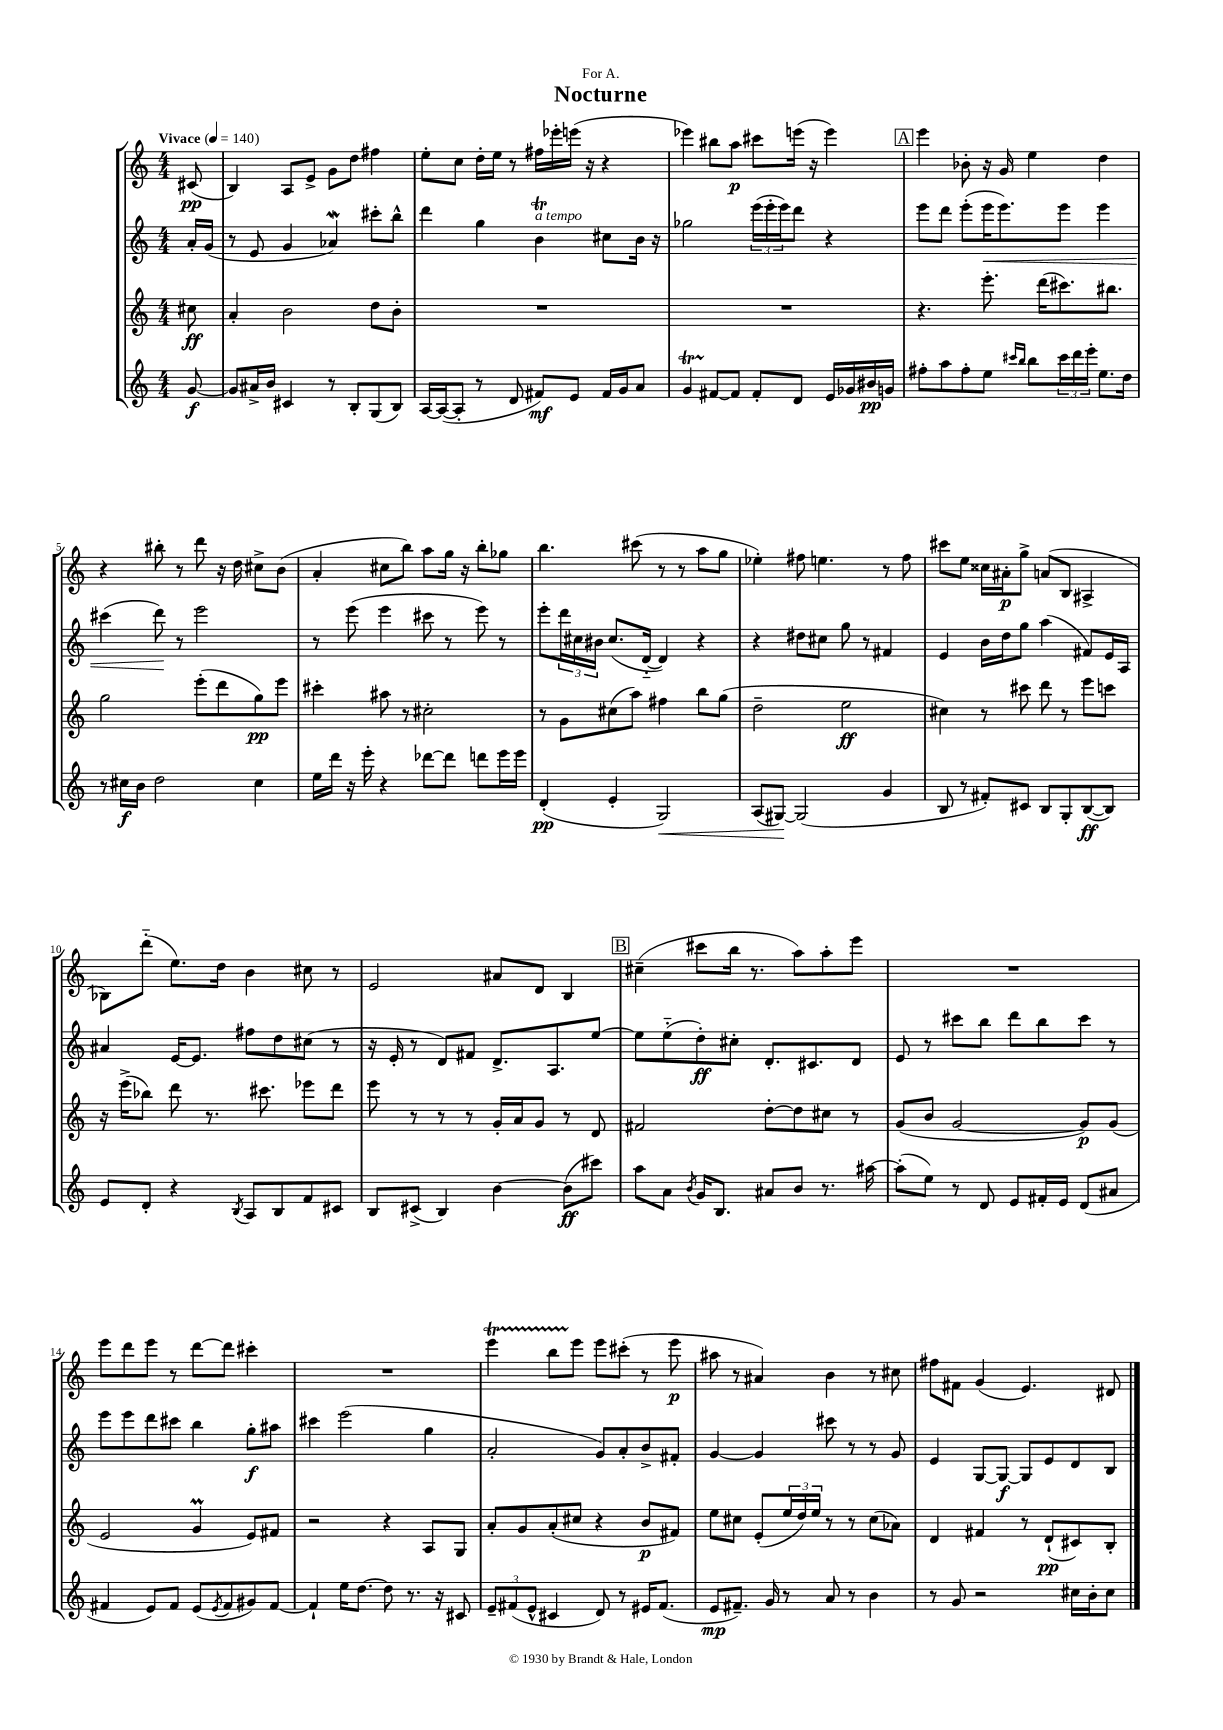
\header { title = "Nocturne" dedication = "For A." }
<<
\new StaffGroup <<
\new Staff = "s0" {
    \clef treble \key c \major \numericTimeSignature \time 4/4 \partial 8 \tempo "Vivace" 4 = 140
    cis'8\pp( |
    b4) a8 e'8-> g'8 d''8 fis''4 |
    e''8-. c''8 d''16-. e''16 r8 fis''16 ees'''16-. e'''16( r16 r4 |
    ees'''4) bis''8 a''8\p cis'''8 e'''16( r16 e'''4) |
    \mark \markup { \box "A" } e'''4 bes'8-. r16 g'16 e''4 d''4 |
    r4 bis''8-. r8 d'''8 r16 d''16 cis''8-> b'8( |
    a'4-. cis''8 b''8) a''8 g''16 r16 b''8-. ges''8 |
    b''4. cis'''8( r8 r8 a''8 g''8 |
    ees''4-.) fis''8 e''4. r8 fis''8 |
    cis'''8 e''8 cisis''16 ais'16-.\p g''8-> a'8( b8 ais4-> |
    bes8) d'''8-_( e''8.) d''16 b'4 cis''8 r8 |
    e'2 ais'8 d'8 b4 |
    \mark \markup { \box "B" } cis''4--( cis'''8 b''16 r8. a''8) a''8-. e'''8 |
    R1 |
    e'''8 d'''8 e'''8 r8 d'''8~ d'''8 cis'''4-. |
    R1 |
    e'''4\startTrillSpan b''8 e'''8\stopTrillSpan e'''8 cis'''8-.( r8 e'''8\p |
    ais''8 r8 ais'4) b'4 r8 cis''8 |
    fis''8 fis'8 g'4( e'4.) dis'8 \bar "|." |
}
\new Staff = "s1" {
    \clef treble \key c \major \numericTimeSignature \time 4/4 \partial 8
    a'16-. g'16( |
    r8 e'8 g'4 aes'4\mordent) cis'''8-. b''8-^ |
    d'''4 g''4 b'4\trill^\markup { \italic "a tempo" } cis''8 b'16 r16 |
    ges''2 \tuplet 3/2 { e'''16( e'''16-. e'''16) } d'''8 r4 |
    \mark \markup { \box "A" } e'''8 d'''8 e'''8-.( e'''16\< e'''8.) e'''8 e'''4 |
    cis'''4( d'''8\!) r8 e'''2 |
    r8 e'''8( e'''4 cis'''8 r8 e'''8) r8 |
    e'''8-. \tuplet 3/2 { d'''16 cis''16 bis'16 } cis''8.( d'16~-_ d'4) r4 |
    r4 dis''8 cis''8 g''8 r8 fis'4 |
    e'4 b'16 d''16 g''8 a''4( fis'8) e'16 a16 |
    ais'4 e'16~ e'8. fis''8 d''8 cis''8( r8 |
    r16 e'16-. r8 d'8) fis'8 d'8.-> a8. e''8~ |
    \mark \markup { \box "B" } e''8 e''8-_( d''8-.\ff) cis''8-. d'8.-. cis'8. d'8 |
    e'8 r8 cis'''8 b''8 d'''8 b''8 cis'''8 r8 |
    e'''8 e'''8 d'''8 cis'''8 b''4 g''8-.\f ais''8 |
    cis'''4 e'''2( g''4 |
    a'2-. g'8) a'8-. b'8-> fis'8-. |
    g'4~ g'4 cis'''8 r8 r8 g'8 |
    e'4 g8~ g8~\f g8 e'8 d'8 b8 \bar "|." |
}
\new Staff = "s2" {
    \clef treble \key c \major \numericTimeSignature \time 4/4 \partial 8
    cis''8\ff |
    a'4-. b'2 d''8 b'8-. |
    R1 |
    R1 |
    \mark \markup { \box "A" } r4. e'''8.-. d'''16( cis'''8.) bis''8. |
    g''2 e'''8-.( d'''8 g''8\pp) e'''8 |
    cis'''4-. ais''8 r8 cis''2-. |
    r8 g'8 cis''8( a''8) fis''4 b''8 g''8( |
    d''2-- e''2\ff |
    cis''4) r8 cis'''8 d'''8 r8 e'''8 c'''8 |
    r16 e'''16->( bes''8) d'''8 r8. cis'''8. ees'''8 d'''8 |
    e'''8 r8 r8 r8 g'16-. a'16 g'8 r8 d'8 |
    \mark \markup { \box "B" } fis'2 d''8~-. d''8 cis''8 r8 |
    g'8( b'8 g'2~ g'8\p) g'8( |
    e'2 g'4\prall e'8) fis'8 |
    r2 r4 a8 g8 |
    a'8-. g'8 a'8-.( cis''8 r4 b'8\p fis'8) |
    e''8 cis''8 e'8-.( \tuplet 3/2 { e''16 d''16) e''16 } r8 r8 cis''8( aes'8) |
    d'4 fis'4 r8 d'8-!\pp( cis'8) b8-. \bar "|." |
}
\new Staff = "s3" {
    \clef treble \key c \major \numericTimeSignature \time 4/4 \partial 8
    g'8~\f |
    g'8 ais'16-> b'16 cis'4 r8 b8-. g8( b8) |
    a16~ a16~( a8-. r8 d'8 fis'8\mf) e'8 fis'16 g'16 a'8 |
    g'4\startTrillSpan fis'8~\stopTrillSpan fis'8 fis'8-. d'8 e'16 ges'16 bis'16\pp g'16 |
    \mark \markup { \box "A" } fis''8-. a''8 fis''8-. e''8 \grace { cis'''16 b''16 } b''8 \tuplet 3/2 { cis'''16 d'''16 e'''16-. } e''8. d''16 |
    r8 cis''16\f b'16 d''2 cis''4 |
    e''16 d'''16 r16 e'''16-. r4 des'''8~ des'''8 d'''8 e'''16 e'''16 |
    d'4-.\pp( e'4-. g2\<) |
    a8( gis8~\!) gis2( g'4 |
    b8 r8 fis'8-.) cis'8 b8 g8-. b8~\ff( b8) |
    e'8 d'8-. r4 \acciaccatura { b8 } a8 b8 f'8 cis'8 |
    b8 cis'8->( b4) b'4~ b'8\ff( cis'''8) |
    \mark \markup { \box "B" } a''8 a'8 \acciaccatura { b'8 } g'16 b8. ais'8 b'8 r8. ais''16~ |
    ais''8-.( e''8) r8 d'8 e'8 fis'16-. e'16 d'8( ais'8 |
    fis'4 e'8) fis'8 e'8( \acciaccatura { e'8 } fis'8 gis'8) fis'8~ |
    fis'4-! e''16 d''8.~ d''8 r8. r16 cis'8 |
    \tuplet 3/2 { e'8-- fis'8( e'8-^ } cis'4 d'8) r8 eis'16 fis'8.( |
    e'8\mp fis'8.--) g'16 r8 a'8 r8 b'4 |
    r8 g'8 r2 cis''16 b'16-. cis''8 \bar "|." |
}
>>
>>
